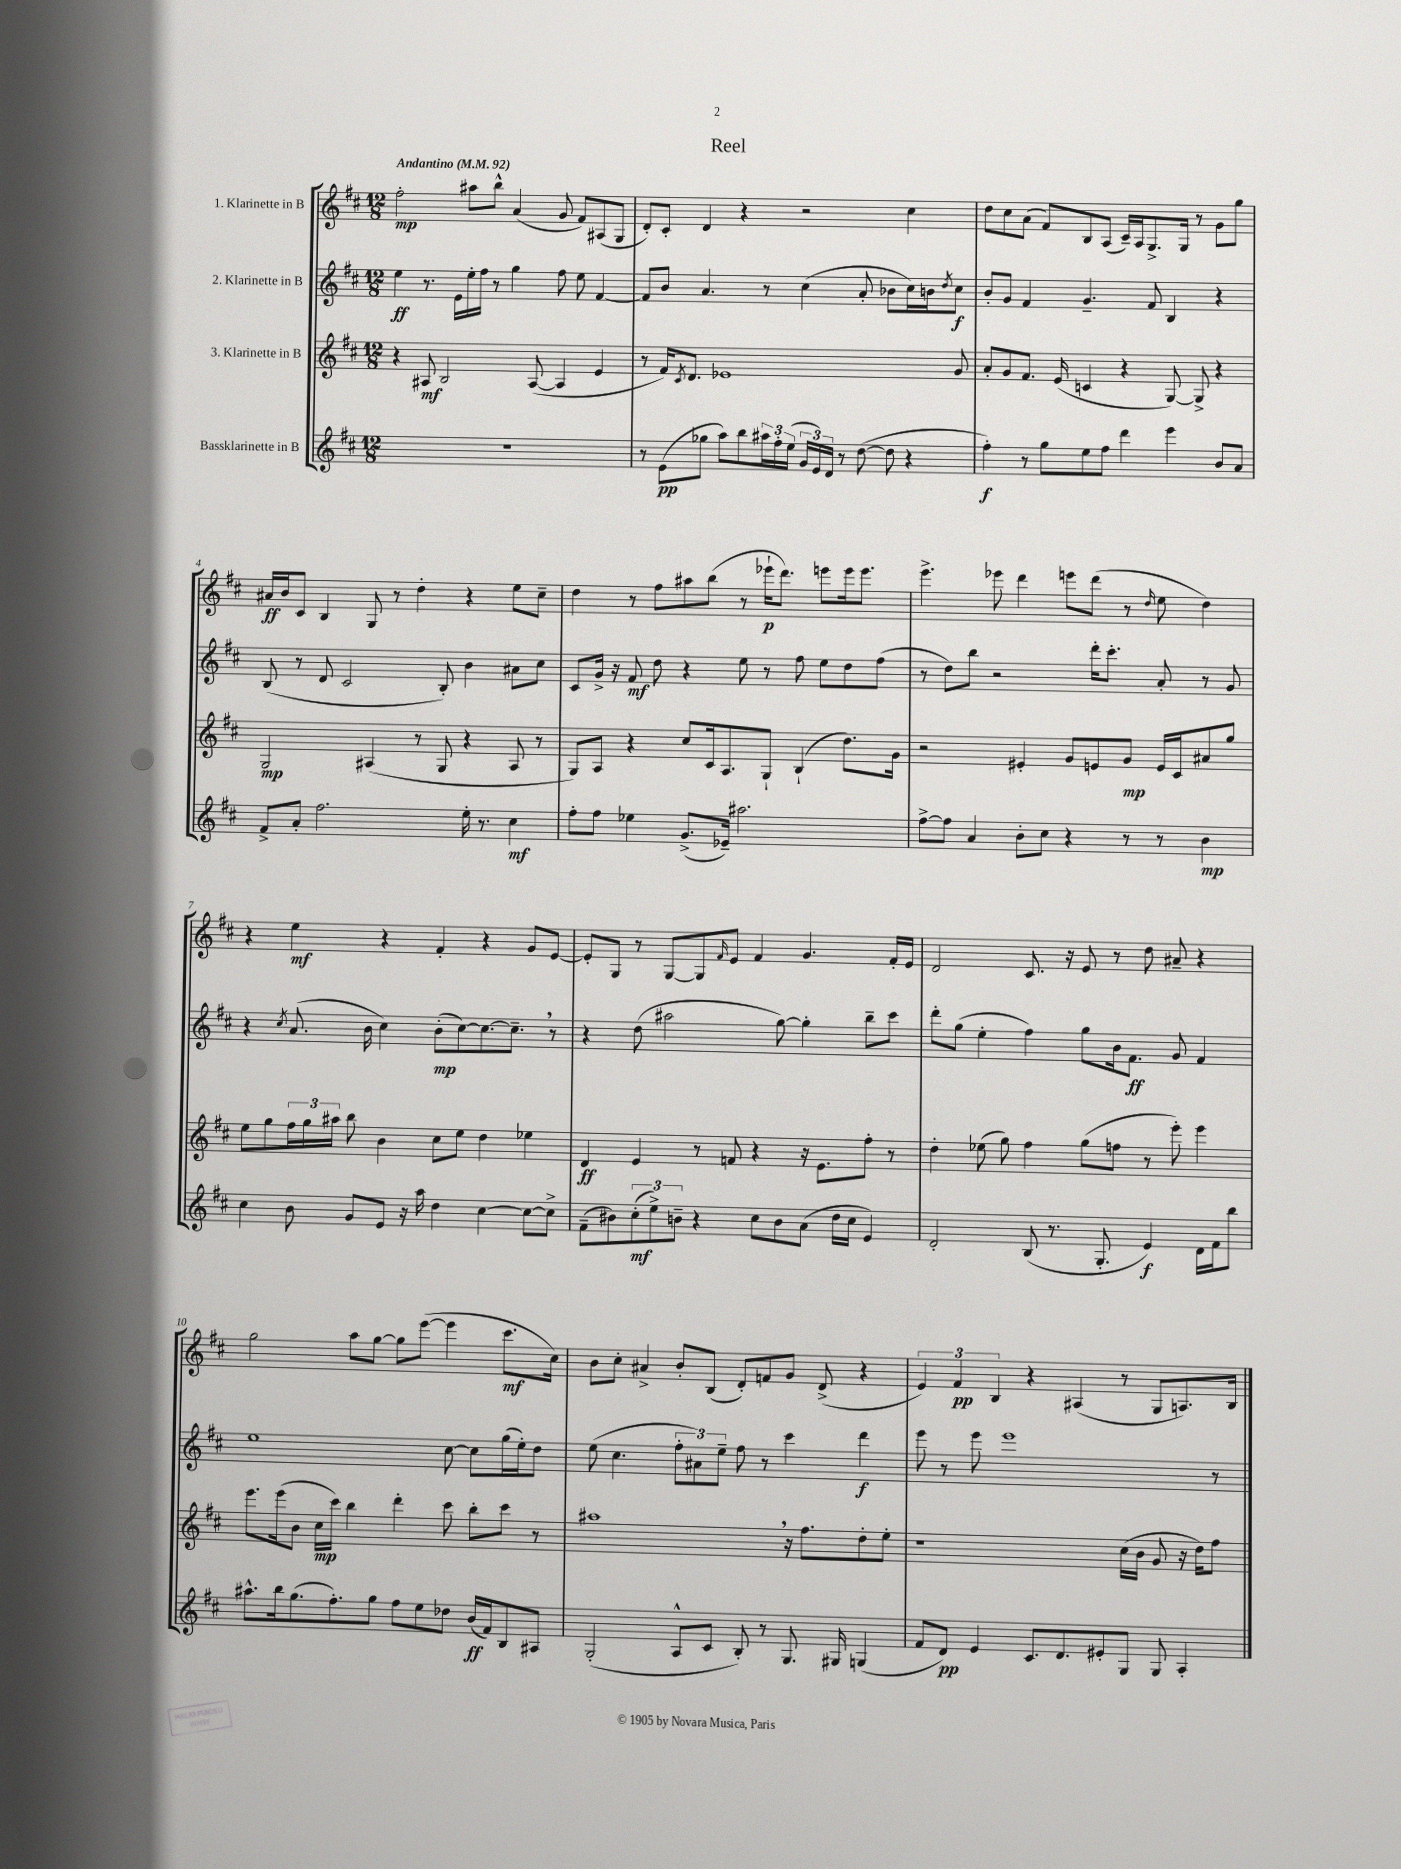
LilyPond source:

\header { title = "Reel" }
<<
\new StaffGroup <<
\new Staff = "s0" \with { instrumentName = "1. Klarinette in B" } {
    \clef treble \key d \major \numericTimeSignature \time 12/8 \tempo "Andantino" 4 = 92
    fis''2-.\mp ais''8 b''8-^ a'4( g'8 fis'8) ais8( g8 |
    d'8-.) cis'8-. d'4 r4 r2 cis''4 |
    d''8 cis''8 a'8( fis'8) b8 a8( cis'16--) a16 g8.-> g16 r8 g'8 g''8 |
    ais'16\ff b'16 cis'8 b4 g8 r8 d''4-. r4 e''8 cis''8-- |
    d''4 r8 fis''8 ais''8 b''8( r8 ees'''16-!\p d'''8.) e'''8 e'''16 e'''8. |
    e'''4.-> ees'''8 d'''4 e'''8 d'''8( r8 \grace { d''16 } e''8 d''4) |
    r4 e''4\mf r4 fis'4-. r4 g'8 e'8~ |
    e'8-. g8 r8 g8~ g8 \grace { fis'16 } e'8 fis'4 g'4. fis'16-. e'16 |
    d'2 cis'8. r16 e'8 r8 d''8 ais'8-- r4 |
    g''2 a''8 g''8~ g''8 e'''8~( e'''4 cis'''8.\mf cis''16) |
    b'8 cis''8-. ais'4-> b'8-. b8( d'8-.) f'8 g'8 d'8->( r4 |
    \tuplet 3/2 { e'4) fis'4\pp b4 } r4 ais4( r8 g8 a8.) b16 \bar "|." |
}
\new Staff = "s1" \with { instrumentName = "2. Klarinette in B" } {
    \clef treble \key d \major \numericTimeSignature \time 12/8
    e''4\ff r8. e'16 e''16-. fis''16 r8 g''4 fis''8 e''8 fis'4~ |
    fis'8 b'8 a'4. r8 cis''4( a'8-. bes'8 cis''16) b'16 \acciaccatura { d''8 } cis''8\f |
    b'8-. g'8 fis'4 g'4.-- fis'8 b4 r4 |
    b8( r8 d'8 cis'2 b8-.) b'4 ais'8 cis''8 |
    cis'8 g'16-> r16 fis'8\mf d''8 r4 e''8 r8 fis''8 e''8 d''8 fis''8( |
    r8 d''8) b''8 r2 d'''16-. cis'''8.-. a'8-. r8 g'8 |
    r4 \acciaccatura { cis''8 } a'8.( b'16 cis''4) b'8-.\mp( cis''8~) cis''8.~ cis''8.-- \breathe r8 |
    r4 d''8( ais''2 g''8~) g''4-. b''8-- cis'''8 |
    d'''8-. g''8( e''4-. fis''4) g''8 b'16 fis'8.\ff g'8 fis'4 |
    e''1 cis''8~ cis''8 g''16( e''16-.) d''8 |
    e''8( cis''4. \tuplet 3/2 { fis''8-. ais'8) e''8-- } fis''8 r8 cis'''4 d'''4\f |
    e'''8 r8 e'''8 e'''1 r8 \bar "|." |
}
\new Staff = "s2" \with { instrumentName = "3. Klarinette in B" } {
    \clef treble \key d \major \numericTimeSignature \time 12/8
    r4 ais8\mf b2 ais8~( ais4 e'4 |
    r8 fis'16) \acciaccatura { cis'8 } d'8. ees'1 g'8 |
    a'8-. g'8 fis'8. e'16( c'4 r4 g8~) g8-> r4 |
    g2\mp ais4( r8 g8 r4 ais8 r8 |
    g8) a8 r4 cis''8 cis'16 a8. g8-! b4-!( d''8.) g'16 |
    r2 eis'4-. g'8 e'8 g'8\mp e'16 cis'16 ais'8 g''8 |
    e''8 g''8 \tuplet 3/2 { fis''16 g''16 ais''16 } b''8 b'4 cis''8 e''8 d''4 ees''4 |
    d'4\ff e'4 r8 f'8 r4 r16 e'8. fis''8-. r8 |
    d''4-. ees''8( g''8) fis''4 g''8( f''8 r8 e'''8-.) e'''4 |
    e'''8. e'''16( b'8 cis''16\mp cis'''16) b''4 d'''4-. cis'''8 b''8-. cis'''8 r8 |
    ais''1 \breathe r16 fis''8. d''8-. e''8-. |
    r1 cis''16( b'16 g'8 r16 d''16) fis''8 \bar "|." |
}
\new Staff = "s3" \with { instrumentName = "Bassklarinette in B" } {
    \clef treble \key d \major \numericTimeSignature \time 12/8
    R1. |
    r8 e'8\pp( ges''8 a''8) b''8 \tuplet 3/2 { ais''16 fis''16-. e''16( } \tuplet 3/2 { g'16 e'16) d'16 } r8 d''8~( d''8 r4 |
    fis''4-.\f) r8 g''8 e''8 fis''8 d'''4 e'''4 b'8 a'8 |
    fis'8-> a'8-. fis''2. e''16-. r8. cis''4\mf |
    fis''8-. fis''8 ees''4 g'8.->( ees'16--) ais''2. |
    fis''8~-> fis''8 a'4 b'8-. cis''8 r4 r8 r8 b'4\mp |
    cis''4 b'8 g'8 e'8 r16 a''16 d''4 cis''4~ cis''8~ cis''8-> |
    fis'8--( bis'8) \tuplet 3/2 { cis''8-.\mf( e''8->) b'8-- } r4 cis''8 b'8 a'8( d''16 cis''16 e'4) |
    d'2-. b8( r8. g8.-. e'4\f) d'16 fis'16 b''8 |
    ais''8.-^ b''16 g''8.( fis''8.-.) g''8 fis''8 e''8 des''8 b'16\ff( fis'16) b8 ais8 |
    g2-.( a8-^ cis'8 b8-.) r8 g8. gis16 g4( |
    fis'8 d'8\pp) e'4 cis'8. d'8. eis'8-. g8 g8 a4-. \bar "|." |
}
>>
>>
